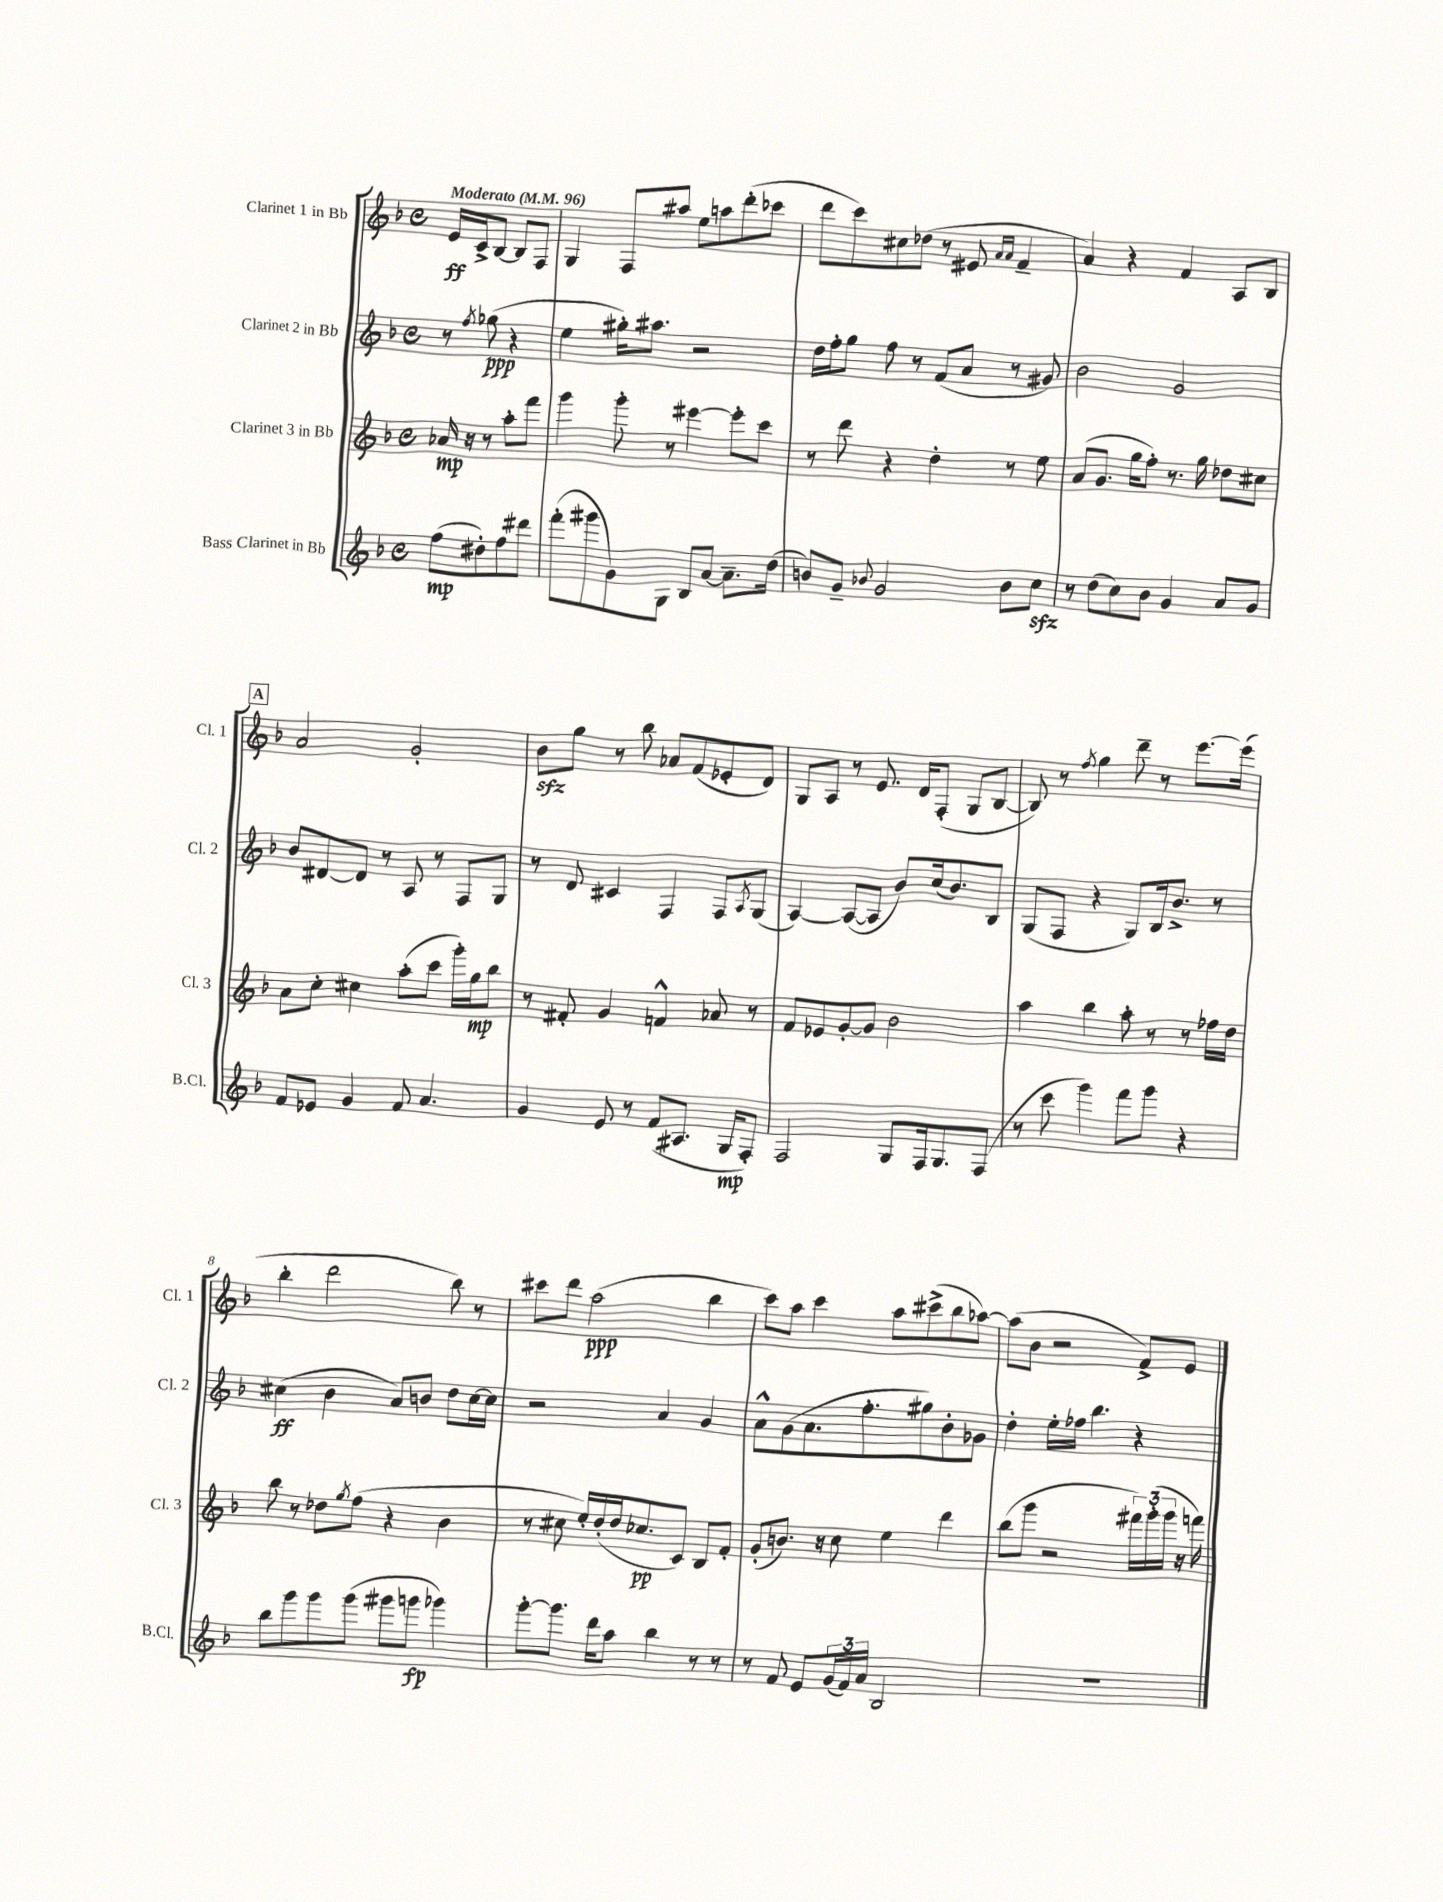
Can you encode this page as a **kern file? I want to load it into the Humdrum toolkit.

**kern	**dynam	**kern	**dynam	**kern	**dynam	**kern	**dynam
*part4	*part4	*part3	*part3	*part2	*part2	*part1	*part1
*staff4	*staff4	*staff3	*staff3	*staff2	*staff2	*staff1	*staff1
*I"Bass Clarinet in Bb	*	*I"Clarinet 3 in Bb	*	*I"Clarinet 2 in Bb	*	*I"Clarinet 1 in Bb	*
*I'B.Cl.	*	*I'Cl. 3	*	*I'Cl. 2	*	*I'Cl. 1	*
*clefG2	*	*clefG2	*	*clefG2	*	*clefG2	*
*k[b-]	*	*k[b-]	*	*k[b-]	*	*k[b-]	*
*M4/4	*	*M4/4	*	*M4/4	*	*M4/4	*
*met(c)	*	*met(c)	*	*met(c)	*	*met(c)	*
*MM96	*	*MM96	*	*MM96	*	*MM96	*
=	=	=	=	=	=	=	=
!	!	!	!	!	!	!LO:TX:a:B:t=Moderato	!
(8ff\L	mp	16a-X/	mp	8r	.	16e/LL	ff
.	.	16r	.	.	.	16c^/J	.
.	.	.	.	8qff/	.	.	.
8dd#X'\)	.	8r	.	(8gg-X\	ppp	[8B-/J	.
8ff\	.	8aa'\L	.	4r	.	8B-/L]	.
8ddd#X\J	.	8fff\J	.	.	.	8F/J	.
=1	=1	=1	=1	=1	=1	=1	=1
(8fff'\L	.	4ggg\	.	4ee\	.	4G/	.
8ggg#X\	.	.	.	.	.	.	.
8g\)	.	8ggg'\	.	16gg#X'\KL)	.	8F/L	.
.	.	.	.	8.aa#X\J	.	.	.
8G\J	.	8r	.	.	.	8aa#X/J	.
8B-/L	.	[4eee#X\	.	2r	.	8ee\L	.
[8a/J	.	.	.	.	.	8aan\	.
8.a~\L]	.	8eee#'\L]	.	.	.	(8ddd'\	.
.	.	8ccc\J	.	.	.	8ccc-X\J	.
(16dd\Jk	.	.	.	.	.	.	.
=2	=2	=2	=2	=2	=2	=2	=2
8bn/L)	.	8r	.	16dd\LL	.	8ddd\L	.
.	.	.	.	16ff'\J	.	.	.
8g~/J	.	8ddd\	.	8gg\J	.	8ccc\)	.
8qqb-X/	.	.	.	.	.	.	.
2g/	.	4r	.	8ff\	.	8cc#X\	.
.	.	.	.	8r	.	(8dd-X\J	.
.	.	4dd'\	.	(8f/L	.	8r	.
.	.	.	.	8a/J	.	8e#X/	.
.	.	.	.	.	.	16qqa/LL	.
.	.	.	.	.	.	16qqa/JJ	.
8b-\L	.	8r	.	8r	.	4f~/	.
8cczz\J	.	8ee\	.	8g#X/)	.	.	.
=3	=3	=3	=3	=3	=3	=3	=3
8r	.	(8a/L	.	2b-\	.	4a/)	.
(8dd\L	.	8.g/J	.	.	.	.	.
8cc\)	.	.	.	.	.	4r	.
.	.	16gg\KL	.	.	.	.	.
8b-\J	.	8ff'\J)	.	.	.	.	.
4g/	.	8.r	.	2g/	.	4f/	.
.	.	16gg\	.	.	.	.	.
8a/L	.	8dd-X\L	.	.	.	8A/L	.
8g/J	.	8cc#X\J	.	.	.	8B-/J	.
!!LO:LB:g=z
!!LO:REH:place=s1:t=A
=4	=4	=4	=4	=4	=4	=4	=4
8f/L	.	8a\L	.	8b-/L	.	2a/	.
8e-X/J	.	8cc'\J	.	[8d#X/	.	.	.
4g/	.	4cc#X\	.	8d#/J]	.	.	.
.	.	.	.	8r	.	.	.
8f/	.	(8aa'\L	.	8A/	.	2g'/	.
4.a/	.	8ccc\J	.	8r	.	.	.
.	.	16ggg'\LL)	.	8F/L	.	.	.
.	.	16gg\J	mp	.	.	.	.
.	.	8bb-\J	.	8G/J	.	.	.
=5	=5	=5	=5	=5	=5	=5	=5
4g/	.	8r	.	8r	.	8b-zz\L	.
.	.	8f#X'/	.	8d/	.	8gg\J	.
8e/	.	4g/	.	4c#X/	.	8r	.
8r	.	.	.	.	.	8bb-\	.
(8f/L	.	4fn^^/	.	4F/	.	8a-X/L	.
8.A#X/J	.	.	.	.	.	(8f/	.
.	.	8a-X/	.	8F/L	.	8e-X'/	.
16G/KL	mp	.	.	.	.	.	.
.	.	.	.	8qA/	.	.	.
8F'/J)	.	8r	.	(8G/J	.	8d/J)	.
=6	=6	=6	=6	=6	=6	=6	=6
2F/	.	8f/L	.	[4A/)	.	8G/L	.
.	.	8e-X/	.	.	.	8A/J	.
.	.	[8g'/	.	(8A/L_	.	8r	.
.	.	8g/J]	.	8A/J]	.	8.e/	.
8G/L	.	2b-\	.	8b-/L)	.	.	.
.	.	.	.	.	.	16d/KL	.
16F/k	.	.	.	(16cc/k	.	(8F'/J	.
8.G/	.	.	.	8.b-/)	.	.	.
.	.	.	.	.	.	8G/L	.
(8F/J	.	.	.	8B-/J	.	[8B-/J	.
=7	=7	=7	=7	=7	=7	=7	=7
8r	.	4aa\	.	(8G/L	.	8B-/])	.
8ccc\	.	.	.	8F/J	.	8r	.
.	.	.	.	.	.	8qff/	.
4ggg\)	.	4bb-\	.	4r	.	4gg\	.
8fff\L	.	8aa'\	.	8G/L)	.	8ddd~\	.
8ggg\J	.	8r	.	16B-/k	.	8r	.
.	.	.	.	8.b-^/J	.	.	.
4r	.	8r	.	.	.	[8.eee\L	.
.	.	16ff-X\LL	.	8r	.	.	.
.	.	16dd\JJ	.	.	.	(16eee\Jk]	.
!!LO:LB:g=z
=8	=8	=8	=8	=8	=8	=8	=8
8bb-\L	.	8bb-\	.	(4cc#X\	ff	4bb-'\	.
8ggg\	.	8r	.	.	.	.	.
8ggg\	.	8dd-X\L	.	4b-\	.	2ddd\	.
.	.	8qgg/	.	.	.	.	.
(8ggg\J	.	(8ff\J	.	.	.	.	.
8ggg#X\L	.	4r	.	8a/L)	.	.	.
8gggn\J	fp	.	.	8bn/J	.	.	.
4ggg-X\)	.	4b-\	.	8dd\L	.	8bb-\)	.
.	.	.	.	[16cc#\L	.	8r	.
.	.	.	.	16cc#\JJ]	.	.	.
=9	=9	=9	=9	=9	=9	=9	=9
[8ggg'\L	.	8r	.	2r	.	8ccc#X\L	.
8.ggg\J]	.	8cc#X\	.	.	.	8ddd\J	.
.	.	16ee'/LL)	.	.	.	(2aa\	ppp
16ddd\KL	.	(16dd'/	.	.	.	.	.
8aa\J	.	16dd/J	.	.	.	.	.
.	.	8.cc-X/	pp	.	.	.	.
4bb-\	.	.	.	4a/	.	.	.
.	.	8c/J)	.	.	.	.	.
8r	.	8B-/L	.	4g/	.	4bb-\	.
8r	.	8f'/J	.	.	.	.	.
=10	=10	=10	=10	=10	=10	=10	=10
8r	.	(8g'/L	.	8a^^\L	.	8ccc\L)	.
8f/	.	8.bn/J)	.	(8g\	.	8aa\J	.
8e/L	.	.	.	8.a\	.	4ccc\	.
.	.	16r	.	.	.	.	.
(24g/L	.	8cc\	.	.	.	.	.
24f/)	.	.	.	.	.	.	.
.	.	.	.	8.ff'\	.	.	.
24a/JJ	.	.	.	.	.	.	.
2B-/	.	4ee\	.	.	.	8aa\L	.
.	.	.	.	8gg#X\)	.	(8ccc#X^\	.
.	.	4ddd\	.	8b-'\	.	8bb-\	.
.	.	.	.	8g-X\J	.	[8aa-X\J)	.
=11	=11	=11	=11	=11	=11	=11	=11
1r	.	(8bb-\L	.	4dd'\	.	(8aa-\L]	.
.	.	8ggg\J	.	.	.	8b-\J	.
.	.	2r	.	16ee'\LL	.	2r	.
.	.	.	.	16ff-X\JJ	.	.	.
.	.	.	.	4.bb-\	.	.	.
.	.	24fff#X\LL)	.	4r	.	8f^/L)	.
.	.	(24ggg'\	.	.	.	.	.
.	.	24ggg\JJ	.	.	.	.	.
.	.	16r	.	.	.	8e/J	.
.	.	16fffn\)	.	.	.	.	.
==	==	==	==	==	==	==	==
*-	*-	*-	*-	*-	*-	*-	*-
